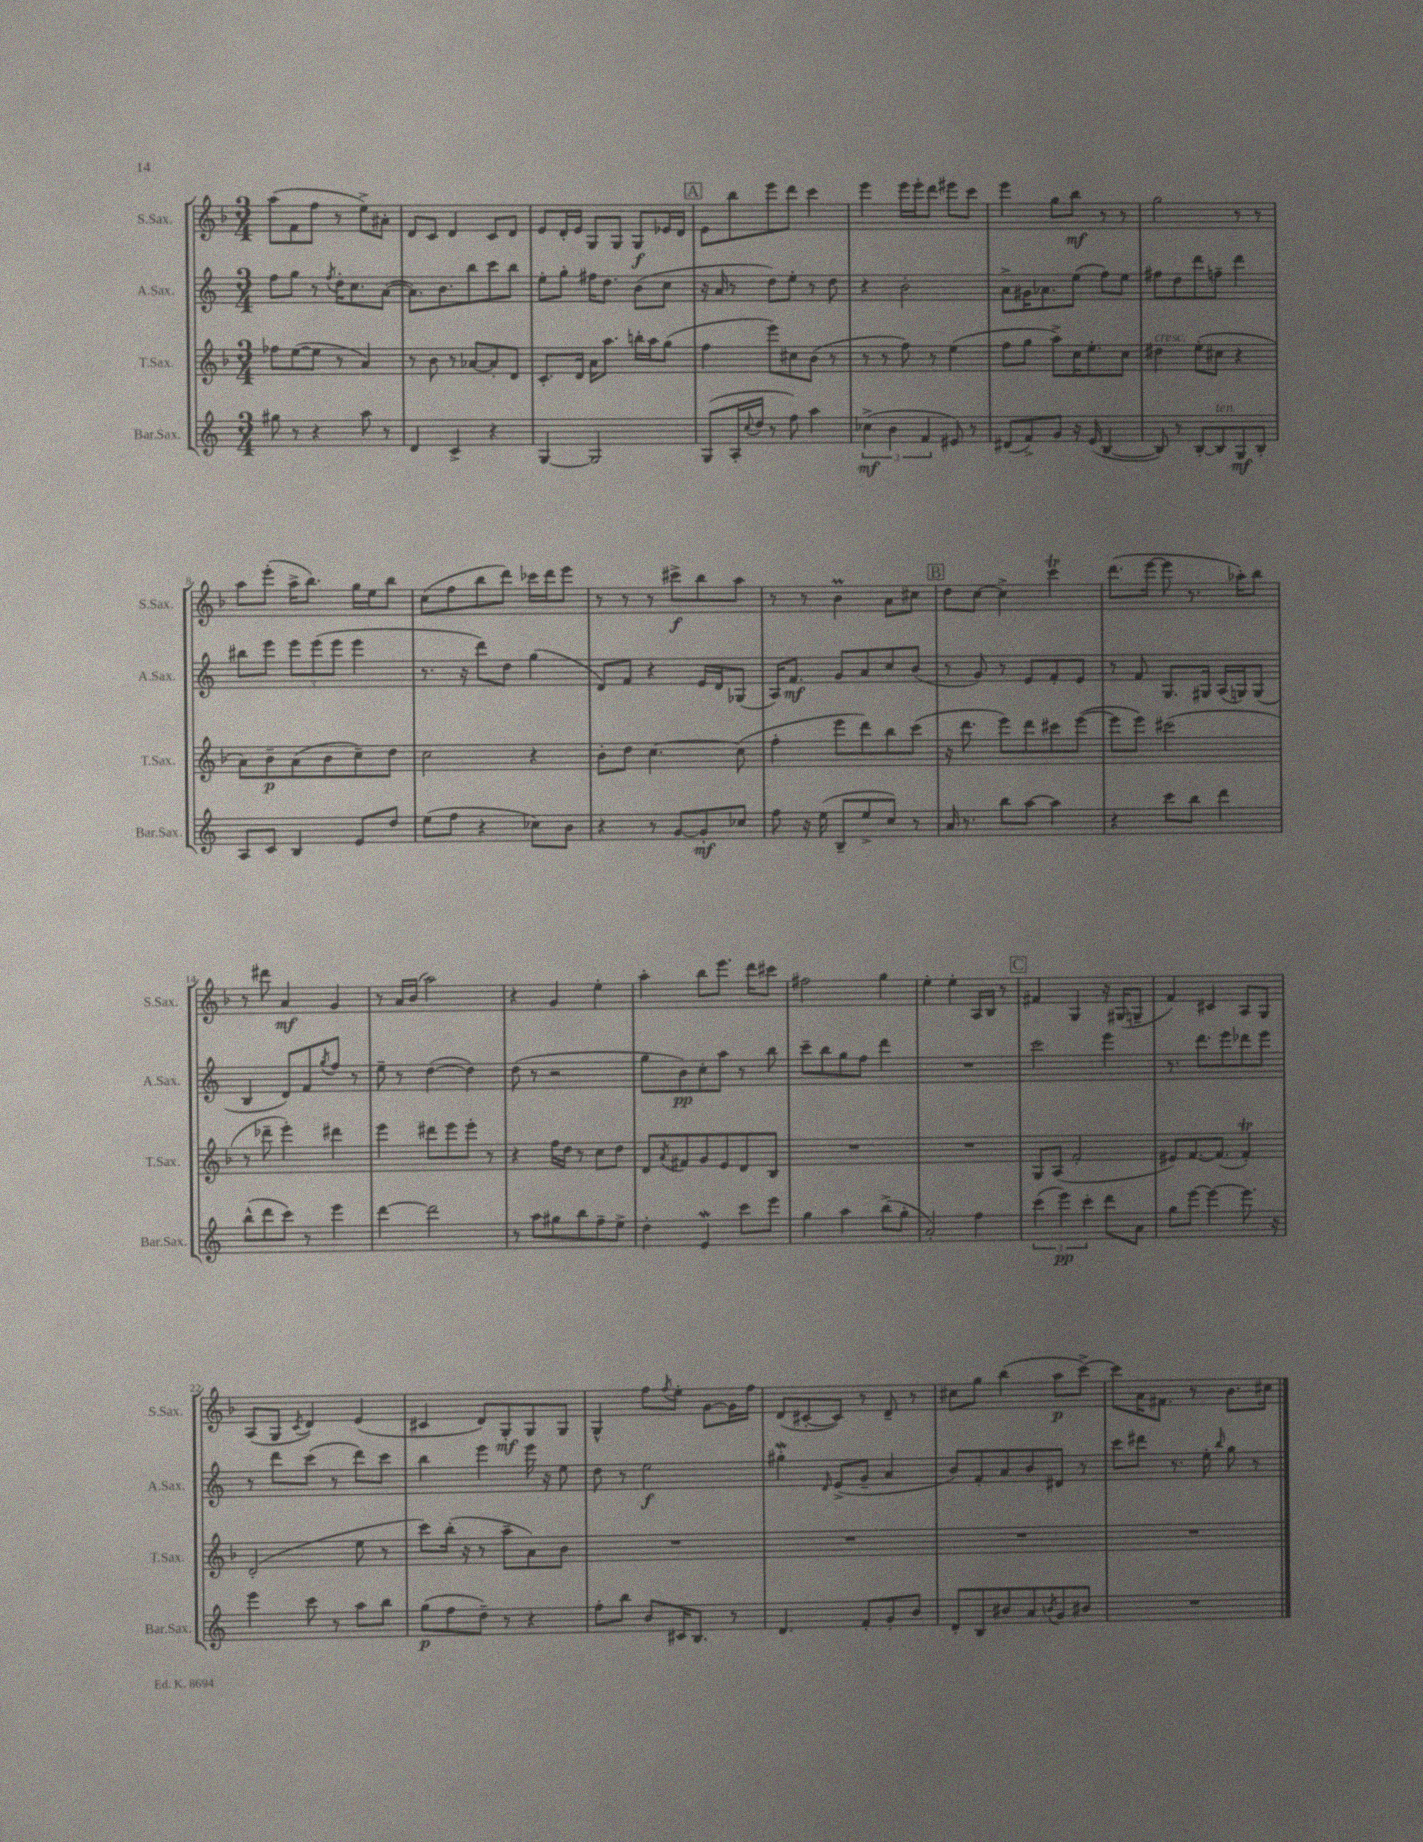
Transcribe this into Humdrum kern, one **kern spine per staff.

**kern	**kern	**kern	**kern
*staff4	*staff3	*staff2	*staff1
*clefG2	*clefG2	*clefG2	*clefG2
*k[]	*k[b-]	*k[]	*k[b-]
*M3/4	*M3/4	*M3/4	*M3/4
8gg#	8ff-	8ff	(8aa
8r	([8ee	8gg	8f
4r	8ee]	8r	8ff
.	.	8qff	.
.	8r	16dd'	8r
.	.	8.cc	.
8aa	4a)	.	8ee^)
8r	.	([8a	8a#'
=	=	=	=
4d	8r	8.a])	8d
.	8b-	.	8c
.	.	8.b	.
4c^	8r	.	4d
.	[8a-	8bb	.
4r	8a-']	8ccc	8c
.	8d	8bb	8d
=	=	=	=
[4G	8.c'	8ee'	8e
.	.	8gg'	16d'
.	16d	.	16e
2G]	16a	16ff#	8G
.	8.aa	8.dd	.
.	.	.	8G
.	16bb'	(8b	8G
.	16aa	.	.
.	(8gg	8cc	16e-
.	.	.	16d
=	=	=	=
(8G	4ff	16r	8e
.	.	16a	.
16A'	.	8r	8bb-
8qqcc	.	.	.
16dd	.	.	.
8r	8eee)	8dd)	8eee
8ff)	8cc#	8ee'	8ddd
4aa	(8b-	8r	4ccc
.	8r	8dd	.
=	=	=	=
(6cc-^	8r	4r	4eee
.	8r	.	.
6b	.	.	.
.	8ff)	2b'	16eee
.	.	.	16eee'
6f	.	.	.
.	8r	.	8ddd
8e#)	(4ee	.	8eee#
8r	.	.	8ccc
=	=	=	=
(8d#	8ff	8a^	4eee
8f^)	8gg	16g#	.
.	.	8.a-	.
8g	8aa^)	.	8gg
16r	16cc	(8ee	8bb-
(16e	8.ee'	.	.
[4B	.	8ff)	8r
.	8cc	8ee	8r
=	=	=	=
8B])	4dd#	8ff#	2gg
8r	.	8dd	.
[8B'	(8ee'	8ddd	.
8B]	8cc#	8ff~	.
8G	4r	4ddd	8r
8B'	.	.	8r
=	=	=	=
8A	8a)	8bb#	8aa
8c	8b-~	8eee	(8eee'
4B	(8a	12eee	16aa^
.	.	.	8.bb-)
.	.	(12eee	.
.	8b-	.	.
.	.	12eee	.
8e	8cc~)	4eee	16gg
.	.	.	16ee
8dd	8dd	.	8bb-
=	=	=	=
(8ee	2cc	8.r	(8cc
8ff	.	.	8ff
.	.	16r	.
4r	.	8ddd)	8bb-
.	.	8dd	8ddd)
8cc-)	4r	(4gg	16ccc-
.	.	.	16ddd
8b	.	.	8eee
=	=	=	=
4r	8b-'	8d)	8r
.	8dd	8f	8r
8r	[4.cc	4r	8r
[8g	.	.	8ccc#^
8g']	.	16e	8bb-
.	.	16d	.
8cc-	(8cc]	(8G-	8aa
=	=	=	=
8ff	4ff'	16A)	8r
.	.	8.f	.
16r	.	.	8r
(16ee	.	.	.
8B~	8eee	8g	4b-
8ee^	8ddd)	8a	.
8cc)	8bb-	8cc	8a
8r	(8ccc	(8b	8cc#
=	=	=	=
16a	16r	8r	8dd
8.r	8.ddd	.	.
.	.	8g)	[8cc
8bb	8eee)	8r	4cc^]
[8aa	8ddd	8e	.
4aa]	8ccc#	8f'	4ccc
.	([8eee	8e	.
=	=	=	=
4r	8eee]	8r	(8.ddd
.	8eee)	8f	.
.	.	.	[16eee
8ccc	(2ccc#	8.G	8eee]
8bb	.	.	8.r
.	.	16G#	.
4ddd	.	(16A	.
.	.	16G)	16aa-')
.	.	(8G	8bb-
=	=	=	=
(8bb^^	8r	4B	8r
8ddd	8ddd-~	.	8ddd#
8ccc)	4eee')	8d)	4a
8r	.	8f	.
.	.	8qgg	.
4eee	4ddd#	8ff	4g
.	.	8r	.
=	=	=	=
[4ddd	4eee	8ee~	8r
.	.	8r	16a
.	.	.	(16b-
2ddd]	8ddd#	([4dd	2aa)
.	8eee	.	.
.	8eee'	4dd])	.
.	8r	.	.
=	=	=	=
8r	4r	(8dd	4r
8aa	.	8r	.
8gg#	16ff	2r	4g
.	16dd	.	.
8bb	8r	.	.
8ff~	8cc	.	4ee'
8ee^	8dd	.	.
=	=	=	=
4dd'	8d	8gg	4aa'
.	8qa	.	.
.	8f#	8b)	.
4e	8g	8cc'	8bb-
.	8e	8aa	8.eee
8ccc	8d	8r	.
.	.	.	16ddd
8eee	8B-	8bb	8ccc#
=	=	=	=
4gg	2.r	8ccc~	2ff#
.	.	8bb	.
4aa	.	8gg	.
.	.	8ff	.
(8bb^	.	4ddd	4gg
8gg'	.	.	.
=	=	=	=
2a')	2.r	2.r	4ee'
.	.	.	4ee'
4ff	.	.	16A
.	.	.	16B-
.	.	.	8r
=	=	=	=
(6ccc	8G	2ccc	4f#
.	(8A	.	.
6eee)	.	.	.
.	2f'	.	4G
6ccc'	.	.	.
8ddd	.	4eee	16r
.	.	.	(16G#
8a	.	.	8G~
=	=	=	=
8gg	8e#)	8.r	4f)
[8eee	[8.f	.	.
.	.	8.ddd	.
4eee_	.	.	4c#
.	(8.f]	.	.
.	.	8eee	.
8.eee]	4f')	8ddd-	8A
.	.	8eee	8G
16r	.	.	.
=	=	=	=
4eee	(2d'	8r	(8A
.	.	8ddd	8G
.	.	.	8qc
8ccc	.	(8ccc	4d)
8r	.	8r	.
8aa	8ee	8ddd)	(4e
8bb	8r	8ccc	.
=	=	=	=
(8gg	8ccc)	4bb	4c#
8ff	(16bb-'	.	.
.	16r	.	.
8dd~)	8r	4eee	8d)
8r	8aa~	.	8G'
4r	8a)	16eee	8G
.	.	16r	.
.	8b-	8ee	8G
=	=	=	=
8ff'	2.r	8dd	4G^^
8bb	.	8r	.
8b	.	2ee	8ff
.	.	.	8qff
16c#	.	.	8ee'
8.B	.	.	.
.	.	.	[8g
8r	.	.	16g]
.	.	.	16ff
=	=	=	=
4.d	2.r	4gg#'	(8d
.	.	.	[8c#'
.	.	16qqd	.
.	.	(8e^	8c#])
8f'	.	8g~	8r
8g'	.	4a	8d~
8b	.	.	8r
=	=	=	=
8d'	2.r	8b)	8cc#
8B	.	8f'	8gg
8b#	.	8a	(4bb-
8a	.	8b	.
8qb	.	.	.
8g	.	8d#	8aa
8b#	.	8r	[8ccc^)
=	=	=	=
2.r	2.r	8ccc	8ccc]
.	.	8ddd#	16a
.	.	.	8.f#
.	.	8.r	.
.	.	.	8r
.	.	16ee'	.
.	.	16qqbb	.
.	.	8gg	8.b-
.	.	8r	.
.	.	.	16cc#
==	==	==	==
*-	*-	*-	*-
